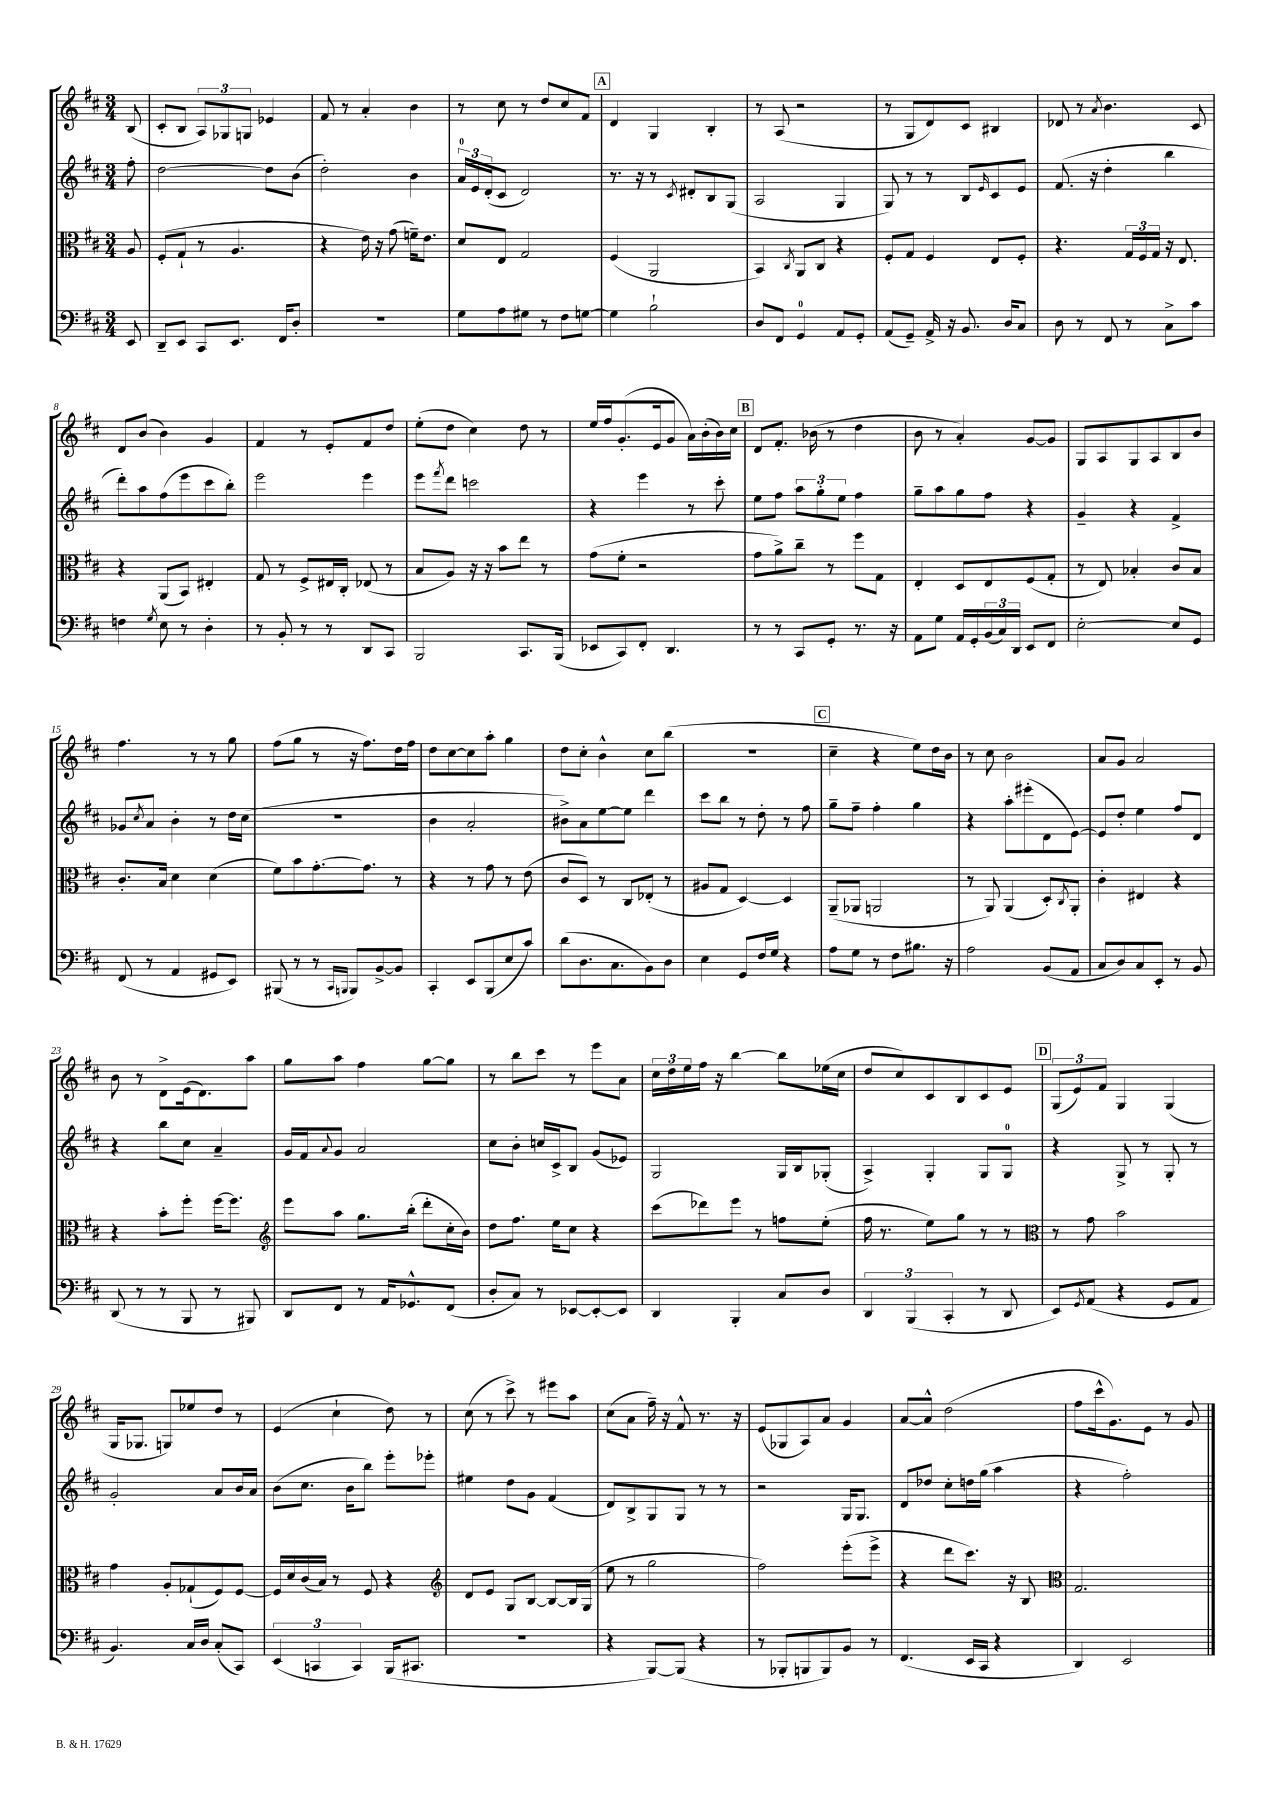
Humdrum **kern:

**kern	**kern	**kern	**kern
*staff4	*staff3	*staff2	*staff1
*clefF4	*clefC3	*clefG2	*clefG2
*k[f#c#]	*k[f#c#]	*k[f#c#]	*k[f#c#]
*M3/4	*M3/4	*M3/4	*M3/4
8EE	8A	8ff#'	(8B
=	=	=	=
8DD~	(8F#'	[2dd	8c#'
8EE	8G`	.	8B
8CC#	8r	.	12A)
.	.	.	12G-
8.EE	4.A	.	.
.	.	.	12G
.	.	8dd]	4e-
16FF#	.	.	.
8D'	.	(8b	.
=	=	=	=
2.r	4r	2dd')	8f#
.	.	.	8r
.	16e)	.	4a'
.	16r	.	.
.	(8g	.	.
.	16f~)	4b	4b
.	8.e	.	.
=	=	=	=
8G	8d	24a	8r
.	.	24e	.
.	.	(24d'	.
8A	8E	8c#	8cc#
8G#	2G	2d)	8r
8r	.	.	8dd
8F#	.	.	8cc#
[8G	.	.	8f#
=	=	=	=
4G]	(4F#	8.r	4d
.	.	16r	.
2B`	2AA	8r	4G
.	.	8qc#	.
.	.	8d#'	.
.	.	8B	4B'
.	.	(8G	.
=	=	=	=
8D	4BB)	2A	8r
8FF#	.	.	(8A
.	8qC#	.	.
4GG	8AA	.	2r
.	8C#	.	.
8AA	4r	4G	.
8GG'	.	.	.
=	=	=	=
(8AA	8F#'	8G)	8r
8GG~)	8G	8r	8G
16AA^	4F#	8r	8d)
16r	.	.	.
8.BB	.	8B	8c#
.	.	16qqe	.
.	8E	8c#	4B#
16D	.	.	.
8C#	8F#'	8e	.
=	=	=	=
8D	4.r	(8.f#	8d-
8r	.	.	8r
.	.	16r	.
.	.	.	8qa
8FF#	.	4dd'	4.b
8r	24G	.	.
.	24F#	.	.
.	24G	.	.
8C#^	16r	4bb	.
.	8.E	.	.
8c#	.	.	8c#
=	=	=	=
4F	4r	8ddd')	8d
.	.	8aa	(8b
8qG	.	.	.
8E	(8AA	(8ff#	4b)
8r	8BB)	8eee	.
4D'	4E#'	8ccc#	4g
.	.	8bb')	.
=	=	=	=
8r	8G	2eee	4f#
8BB'	8r	.	.
8r	8F#^	.	8r
8r	16E#	.	8e'
.	16C#'	.	.
8DD	(8E-	4eee	8f#
8CC#	8r	.	8dd
=	=	=	=
2BBB	8B	8eee	(8ee'
.	.	8qfff#	.
.	8A)	8ddd	8dd
.	16r	2ccc	4cc#)
.	16r	.	.
.	8b	.	.
8.CC#	8ee	.	8dd
.	8r	.	8r
(16BBB	.	.	.
=	=	=	=
8EE-	(8g	4r	16ee
.	.	.	16ff#
8CC#)	8f#'	.	(8.g'
8FF#'	2r	4eee	.
.	.	.	16e
4.DD	.	.	8g
.	.	8r	16a)
.	.	.	(16b'
.	.	8ccc#'	16b)
.	.	.	16cc#
=	=	=	=
8r	8g	8ee	8d
8r	8a^)	8ff#	8.f#'
8CC#	8cc#~	12aa	.
.	.	.	(16b-
.	.	12gg'	.
8GG'	8r	.	8r
.	.	12ee	.
8.r	8ff#	4ff#	4dd
.	8G	.	.
16r	.	.	.
=	=	=	=
8AA	4E'	8gg~	8b
8G	.	8aa	8r
16AA	8D	8gg	4a')
16GG'	.	.	.
(24BB	8E	8ff#	.
24C#)	.	.	.
24DD	.	.	.
8EE	(8F#	4r	[8g
8FF#	8G'	.	8g]
=	=	=	=
[2E'	8r	4g~	8G
.	8E)	.	8A
.	4B-'	4r	8G
.	.	.	8A
8E]	8c#	4f#^	8B
8GG	8B-	.	8b
=	=	=	=
(8FF#	8.c#'	8g-	4.ff#
.	.	8qcc#	.
8r	.	8a	.
.	16B	.	.
4AA	4d	4b'	.
.	.	.	8r
8GG#	(4d	8r	8r
8EE)	.	16dd	8gg
.	.	(16cc#	.
=	=	=	=
(8BBB#	8f#)	2.r	(8ff#
8r	8b	.	8gg
8r	[8.g'	.	8r
16qqCC#	.	.	.
16qqBBB	.	.	.
8BBB)	.	.	16r
.	8.g]	.	8.ff#)
[8BB^	.	.	.
8BB]	8r	.	16dd
.	.	.	16ff#
=	=	=	=
4CC#'	4r	4b	8dd
.	.	.	[8cc#
8EE	8r	2a'	8cc#]
(8BBB	8g	.	8aa'
8E	8r	.	4gg
8c#)	(8e	.	.
=	=	=	=
(8d	8c#	8b#^)	8dd
8.D	8D)	8a	8cc#'
.	8r	[8ee	4b^^
8.C#	.	.	.
.	8C#	8ee]	.
8BB)	(8E-'	4ddd	8cc#
8D	8r	.	(8bb
=	=	=	=
4E	8A#	8ccc#	2.r
.	8G	8bb	.
8GG	[4D)	8r	.
16F#	.	8dd'	.
16G	.	.	.
4r	4D]	8r	.
.	.	8ff#	.
=	=	=	=
8A	(8AA~	8gg~	4cc#~
8G	8AA-	8ff#~	.
8r	2AA	4ff#'	4r
8F#	.	.	.
8.B#	.	4gg	8ee)
.	.	.	16dd
16r	.	.	16b
=	=	=	=
2A	8r	4r	8r
.	8AA)	.	8cc#
.	(4AA	8aa'	2b
.	.	(8eee#'	.
(8BB	8D')	8d	.
.	8qC#	.	.
8AA	8AA'	[8e)	.
=	=	=	=
8C#	4c#'	8e]	8a
8D)	.	8dd'	8g
8C#	4E#	4ee	2a
8EE'	.	.	.
8r	4r	8ff#	.
8BB	.	8d	.
=	=	=	=
(8DD	4r	4r	8b
8r	.	.	8r
8r	8b'	8bb	8d^
8BBB	8ff#'	8cc#	(16e
.	.	.	8.d)
8r	[16ff#	4a~	.
.	8.ff#]	.	.
8BBB#)	.	.	8aa
=	=	=	=
*	*clefG2	*	*
8DD	8eee	16g	8gg
.	.	16f#	.
.	.	8qqa	.
8FF#	8aa	8g	8aa
8r	8.gg	2a	4ff#
16AA	.	.	.
8.GG-^^	(16bb'	.	.
.	8ddd'	.	[8gg
(8FF#	16cc#'	.	8gg]
.	16b)	.	.
=	=	=	=
8D'	8dd	8cc#	8r
8C#)	8.ff#	8b'	8bb
8r	.	16cc	8ccc#
.	16ee	16c#^	.
[8EE-	8cc#	8B	8r
8EE-'_	4r	(8g	8eee
8EE-]	.	8e-)	8a
=	=	=	=
4DD	(8ccc#	2G	24cc#
.	.	.	24dd
.	.	.	24ee
.	8ddd-)	.	16ff#
.	.	.	16r
4BBB'	8eee	.	[4bb
.	8r	.	.
8C#	8ff	16G	8bb]
.	.	16B	.
8D	(8ee'	(8G-'	(16ee-
.	.	.	16cc#
=	=	=	=
6DD	16ff#	4A^)	8dd
.	8.r	.	.
.	.	.	8cc#)
(6BBB	.	.	.
.	8ee)	4G'	8c#
6CC#'	.	.	.
.	8gg	.	8B
8r	8r	8G	8c#
8DD	8r	8G	8e
=	=	=	=
*	*clefC3	*	*
8EE)	8r	4r	(12G
.	.	.	12e)
8qGG	.	.	.
(8AA	8g	.	.
.	.	.	12f#
4r	2b	8G^	4G
.	.	8r	.
8GG	.	8G'	(4G
8AA	.	8r	.
=	=	=	=
4.BB)	4g	2g'	16G
.	.	.	8.G-
.	8A'	.	8G)
16C#	(8G-`	.	8ee-
16D	.	.	.
(8C#'	8F#)	8a	8dd
8CC#)	[8F#	16b	8r
.	.	16a	.
=	=	=	=
(6EE	16F#]	(8b	(4e
.	16d	.	.
.	(16c#	8.cc#	.
6CC	.	.	.
.	16B)	.	.
.	8r	.	4cc#`
.	.	16b	.
6CC)	.	.	.
.	8F#	8bb)	.
(16BBB	4r	8eee'	8dd)
8.CC#	.	.	.
.	.	8eee-'	8r
=	=	=	=
*	*clefG2	*	*
2.r	8d	4ee#	(8cc#
.	8e	.	8r
.	8G	8dd	8ccc#^)
.	[8B	8g	8r
.	8B_	(4f#	8eee#
.	16B]	.	8aa
.	(16G	.	.
=	=	=	=
4r	8ee	8d)	(8cc#
.	8r	8B^	8a
[8BBB)	2gg	8G	16ff#~)
.	.	.	16r
(8BBB]	.	8G	8f#^^
4r	.	8r	8.r
.	.	8r	.
.	.	.	16r
=	=	=	=
8r	2ff#)	2r	(8e
8BBB-'	.	.	8G-
8BBB	.	.	8A)
8BBB)	.	.	8a
8BB	(8eee'	16G	4g
.	.	8.G	.
8r	8eee^	.	.
=	=	=	=
(4.FF#	4r	8d	[8a
.	.	8dd-	8a^^]
.	8ddd	8cc#'	(2dd
16EE	8.ccc#)	16dd	.
16CC#	.	(16gg	.
4r	.	4aa	.
.	16r	.	.
.	8B	.	.
=	=	=	=
*	*clefC3	*	*
4DD)	2.G	4r	8ff#
.	.	.	16ccc#^^
.	.	.	8.g)
2EE	.	2ff#')	.
.	.	.	8e
.	.	.	8r
.	.	.	8g
==	==	==	==
*-	*-	*-	*-
